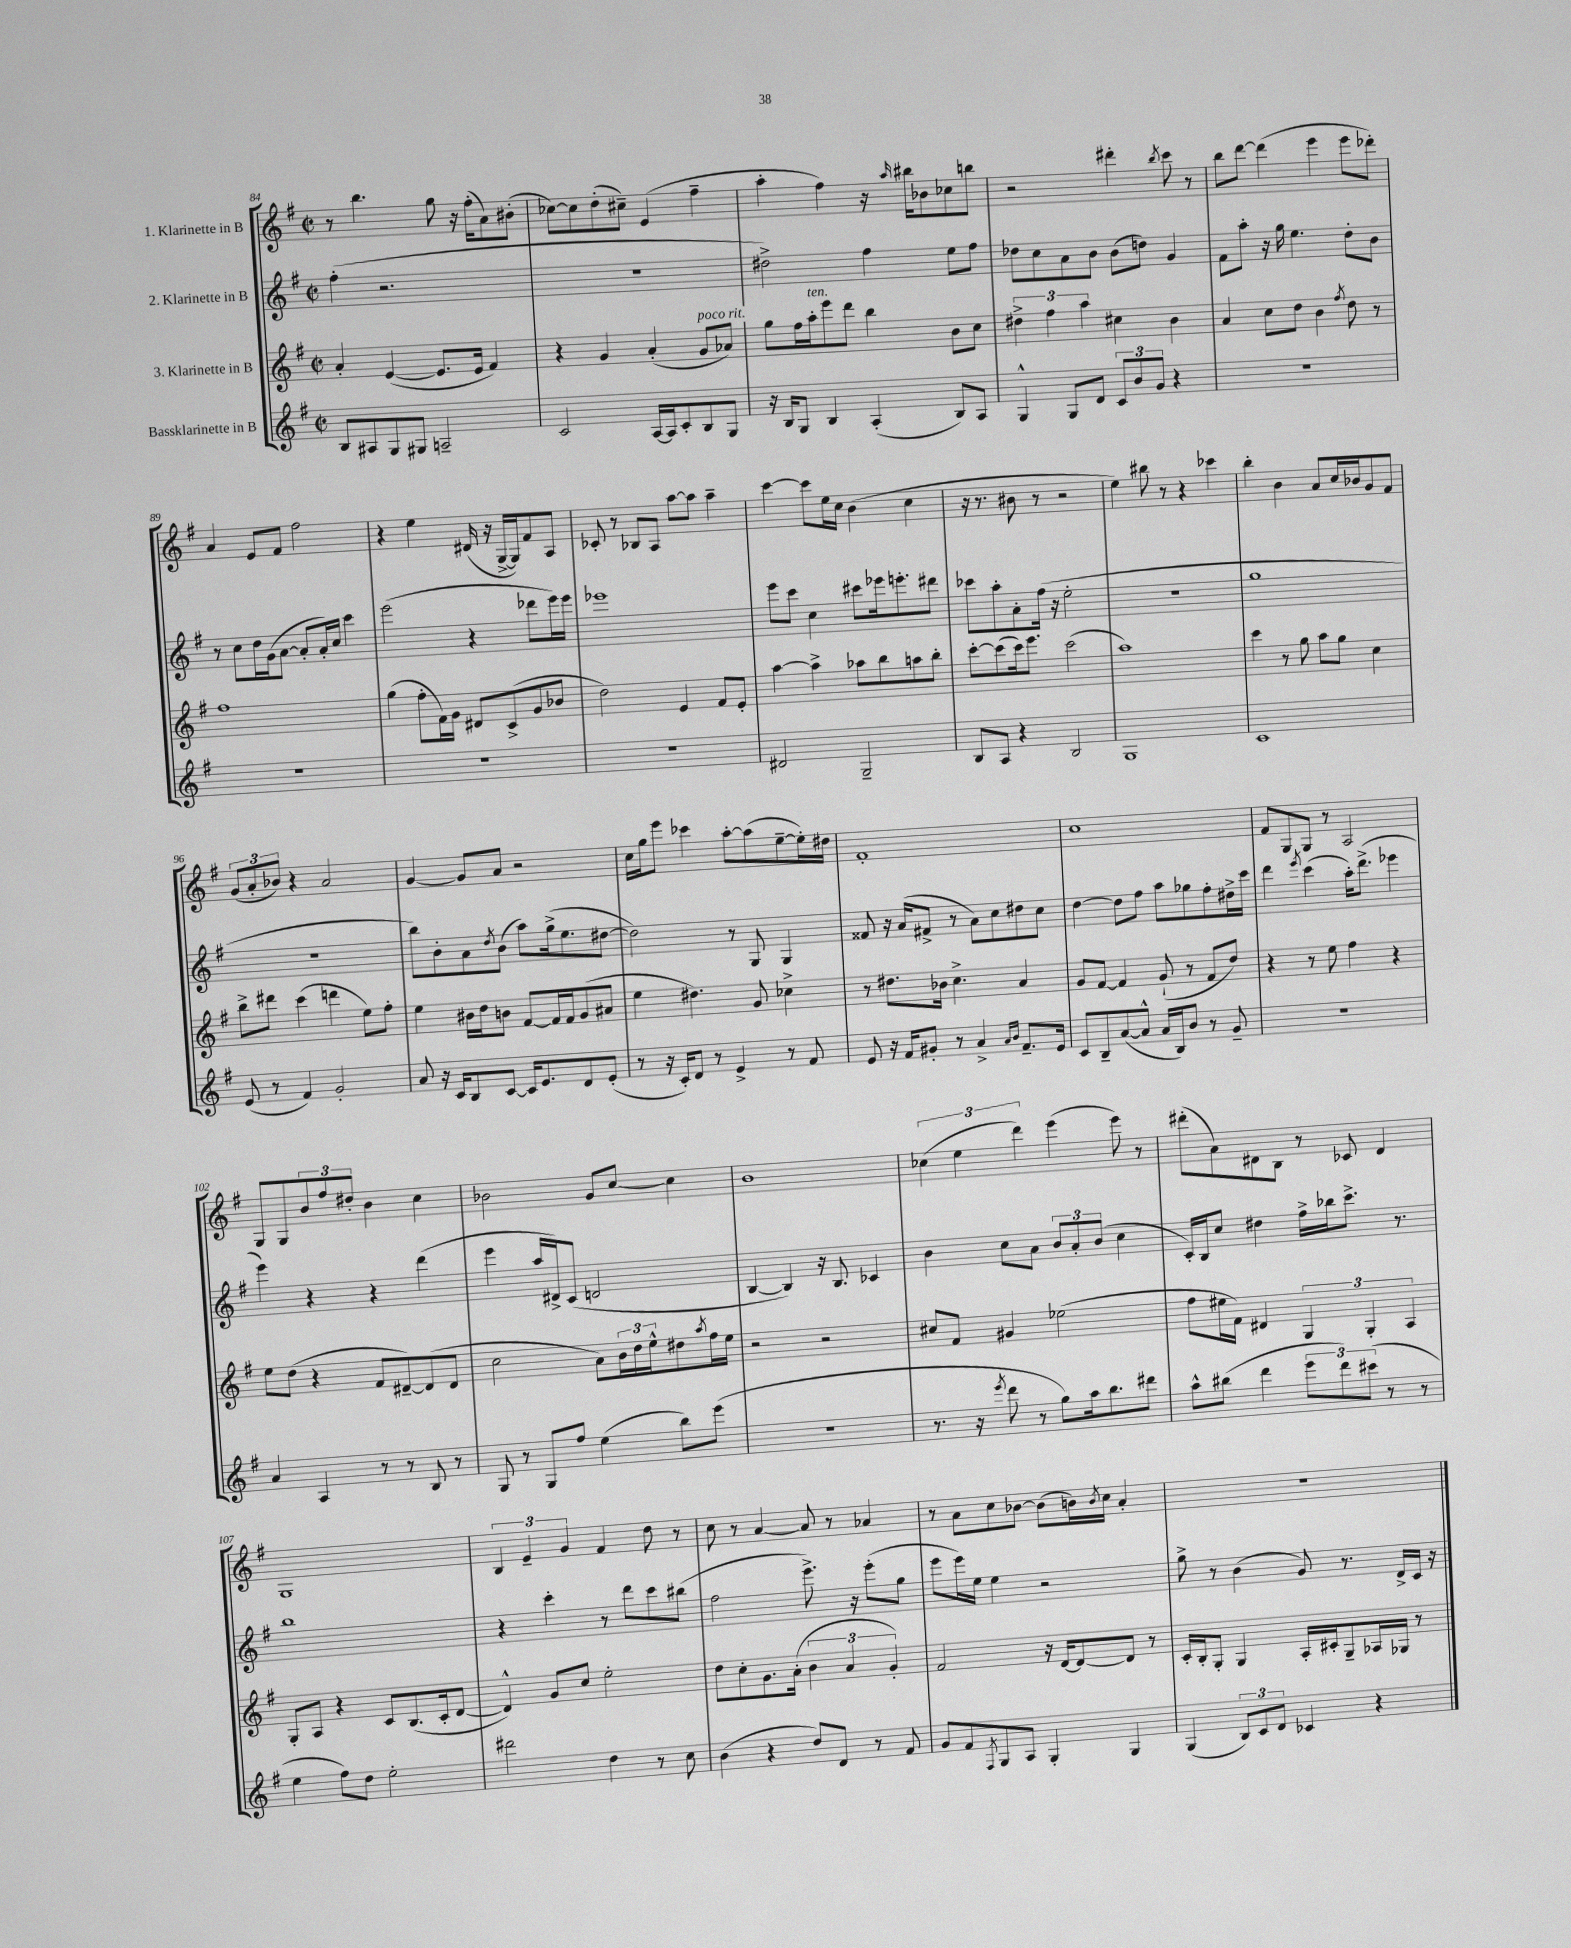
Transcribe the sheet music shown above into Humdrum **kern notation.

**kern	**kern	**kern	**kern
*staff4	*staff3	*staff2	*staff1
*clefG2	*clefG2	*clefG2	*clefG2
*k[f#]	*k[f#]	*k[f#]	*k[f#]
*M2/2	*M2/2	*M2/2	*M2/2
*met(c|)	*met(c|)	*met(c|)	*met(c|)
8B	4a'	(4ff#'	8r
8A#	.	.	4.bb
8G	([4e	2.r	.
8G#	.	.	.
2A~	8.e]	.	8gg
.	.	.	16r
.	16e	.	(16ff#'
.	4f#)	.	8a)
.	.	.	(8b#'
=	=	=	=
2c	4r	1r	[8cc-)
.	.	.	8cc-]
.	4g	.	(8dd'
.	.	.	8cc#~)
[16A	(4a'	.	(4e
16A]	.	.	.
8c'	.	.	.
8B	8g	.	4ff#~
8G	8a-)	.	.
=	=	=	=
16r	8gg	2dd#^)	4aa'
16B	.	.	.
8G	16ff#	.	.
.	16aa'	.	.
4B	8eee	.	4ff#)
.	8ddd	.	.
(4A'	4bb	4ff#	16r
.	.	.	16qqaa
.	.	.	16bb#
.	.	.	8b-
8B)	8b	8ee	8cc-
8A	8cc	8ff#	8bb
=	=	=	=
4G^^	6dd#^	8dd-	2r
.	.	8cc	.
.	6ff#	.	.
8G	.	8a	.
.	6aa	.	.
8d	.	8b	.
12c	4cc#	(8b	4ddd#'
12b	.	.	.
.	.	8dd)	.
12g	.	.	.
.	.	.	8qbb
4r	4b	4g	8ccc
.	.	.	8r
=	=	=	=
1r	4a	8f#	8bb
.	.	8aa'	[8ddd
.	8cc	16r	(4ddd]
.	.	16gg	.
.	8dd	4.ee	.
.	4b	.	4eee
.	8qff#	.	.
.	8dd	8dd'	8eee
.	8r	8b	8ddd-')
=	=	=	=
1r	1ff#	8r	4a
.	.	8cc	.
.	.	16dd	8e
.	.	(16g	.
.	.	[8a	8f#
.	.	8a']	2ff#
.	.	16a')	.
.	.	16cc	.
.	.	4ccc	.
=	=	=	=
1r	(4gg	(2eee	4r
.	8ff#'	.	4ee
.	16f#)	.	.
.	16g	.	.
.	8d#	4r	(16d#
.	.	.	16r
.	(8c^	.	[16G^
.	.	.	16G])
.	8g	8ddd-	8f#
.	8b-	16eee)	8A
.	.	16eee	.
=	=	=	=
1r	2dd)	1eee-	8c-'
.	.	.	8r
.	.	.	8B-
.	.	.	8A
.	4e	.	[8aa
.	.	.	8aa]
.	8f#	.	4aa~
.	8e'	.	.
=	=	=	=
2d#	[4aa	8eee	[4ccc
.	.	8ccc	.
.	4aa^]	4cc	8ccc]
.	.	.	16ee
.	.	.	16cc
2G~	8aa-	8ccc#	(4b
.	8bb	16eee-	.
.	.	8.eee'	.
.	8aa	.	4cc
.	8bb'	8ddd#	.
=	=	=	=
8B	[8ccc'	8ccc-	16r
.	.	.	8.r
8A	(8ccc]	8aa'	.
4r	16ccc)	8a'	8b#
.	8.eee	.	.
.	.	(16ff#	8r
.	.	16r	.
2B	(2ccc	2ee'	2r
=	=	=	=
1G	1aa)	1r	4ee)
.	.	.	8bb#
.	.	.	8r
.	.	.	4r
.	.	.	4ccc-
=	=	=	=
1c	4ccc	1gg	4bb'
.	8r	.	4b
.	8gg	.	.
.	8aa	.	8a
.	8gg	.	16cc
.	.	.	16b-
.	4cc	.	8g
.	.	.	8f#
=	=	=	=
(8e	8bb^	1r	(12g
.	.	.	12a'
8r	8ddd#	.	.
.	.	.	12b-)
4f#)	(4ccc	.	4r
2g'	4ddd	.	2a
.	8ee)	.	.
.	8ff#'	.	.
=	=	=	=
8a	4ee	8bb)	[4g
16r	.	8b'	.
16c	.	.	.
8B	16b#	8a	8g]
.	16dd	.	.
.	.	8qdd	.
[8c	8b	(8b	8a
16c]	[8f#	8aa)	2r
8.e	.	.	.
.	16f#]	(16gg^	.
.	16f#	8.ee	.
8d	(8g	.	.
(8e'	8a#	[8dd#	.
=	=	=	=
8r	4ee	2dd#])	16cc
.	.	.	16gg
16r	.	.	8eee
16c')	.	.	.
8d	4.dd#)	.	4ccc-
8r	.	.	.
4e^	.	8r	[8aa'
.	8g	8G	(8aa]
8r	4cc-^	4G	[8ee~
8f#	.	.	16ee'])
.	.	.	16dd#
=	=	=	=
8e	8r	8f##	1f#'
16r	8.dd#	16r	.
16f#	.	(16a	.
8g#'	.	8f#^	.
.	16b-	.	.
8r	4.cc^	8r	.
4a^	.	8a)	.
.	.	8cc	.
16qqa	.	.	.
16qqb	.	.	.
8.f#~	4a	8dd#	.
.	.	8cc	.
16e	.	.	.
=	=	=	=
8c	8g	[4dd	1cc
8B~	[8f#	.	.
([8a	4f#]	8dd]	.
8a^^]	.	8ff#	.
16a	(8g`	8aa	.
16B)	.	.	.
8b	8r	8gg-	.
8r	8f#	8ff#'	.
8g~	8dd)	16dd#^	.
.	.	16ccc	.
=	=	=	=
1r	4r	4ddd	8f#
.	.	.	8G
.	.	8qeee	.
.	8r	(4ccc	8G
.	8ee	.	8r
.	4ff#	16aa')	2A
.	.	(8.ddd^	.
.	4r	4eee-	.
=	=	=	=
4a	8ee	4eee)	8G
.	(8dd	.	8G
4A	4r	4r	12b
.	.	.	12ff#
.	.	.	12dd#'
8r	8f#	4r	4b
8r	[8d#~)	.	.
8B	(8d#]	(4ddd	4cc
8r	8d#	.	.
=	=	=	=
8G	2cc	4eee	2b-
8r	.	.	.
8G	.	16aa	.
.	.	16d#^)	.
8ff#	.	(8c	.
(4ee	8a)	2d	8g
.	24b	.	[8cc
.	24dd	.	.
.	24ee^^	.	.
8bb)	8dd#	.	4cc]
.	8qaa	.	.
(8eee	16ff#	.	.
.	16ee	.	.
=	=	=	=
1r	2r	[4B	1b
.	.	4B])	.
.	2r	16r	.
.	.	8.B	.
.	.	4c-	.
=	=	=	=
8.r	8cc#	4b	(6cc-
.	8f#	.	.
.	.	.	6ee
16r	.	.	.
8qeee	.	.	.
8ddd	4g#	8cc	.
.	.	.	6ddd)
8r	.	8a	.
8gg)	(2ee-	12b	(4eee
.	.	12a'	.
16aa	.	.	.
.	.	(12b	.
8.bb	.	.	.
.	.	4cc	8eee)
8ddd#	.	.	8r
=	=	=	=
8aa^^	8ff#	16c')	(8ddd#'
.	.	16B	.
(8bb#	16ee#	8cc	8a)
.	16f#)	.	.
4ddd	4d#	4dd#	8d#
.	.	.	8B
12eee	6G	16ff#^	8r
.	.	16bb-	.
12ddd)	.	.	.
.	.	8.ccc^	8c-
(12ccc#	6G'	.	.
8r	.	.	4d#
.	.	8.r	.
.	6A	.	.
8r	.	.	.
=	=	=	=
4ee	8G'	1bb	1G
.	8A	.	.
8ff#)	4r	.	.
8dd	.	.	.
2ee'	8c	.	.
.	(8.B	.	.
.	16c'	.	.
.	[8d	.	.
=	=	=	=
2ddd#	4d^^])	4r	6B
.	.	.	6e~
.	8g	4ccc'	.
.	.	.	6g
.	8cc	.	.
4dd	2ee'	8r	4f#
.	.	8ddd	.
8r	.	8ccc	8dd
8cc	.	(8bb#	8r
=	=	=	=
(4b	8dd	2ff#	8cc
.	8cc'	.	8r
4r	8.g	.	[4a
.	(16a'	.	.
8dd)	6b	8.eee^)	8a]
8d	.	.	8r
.	6a	.	.
.	.	16r	.
8r	.	(8eee'	4a-
.	6g')	.	.
8f#	.	8gg	.
=	=	=	=
8g	2f#	8eee	8r
8f#	.	16eee)	8a
.	.	16ee	.
8qF#	.	.	.
8G	.	4ee	8cc
8A	.	.	[8b-
4G'	16r	2r	(8b-]
.	[16d	.	.
.	8d_	.	16b)
.	.	.	8qb
.	.	.	16cc
4G	8d]	.	4a'
.	8r	.	.
=	=	=	=
(4G	16c'	8gg^	1r
.	16B'	.	.
.	8G'	8r	.
12B)	4G	(4b	.
12c	.	.	.
12d	.	.	.
4c-	16A'	8g)	.
.	16c#'	.	.
.	8G~	8.r	.
4r	16A-	.	.
.	16G-	16d^	.
.	8r	16c	.
.	.	16r	.
==	==	==	==
*-	*-	*-	*-
